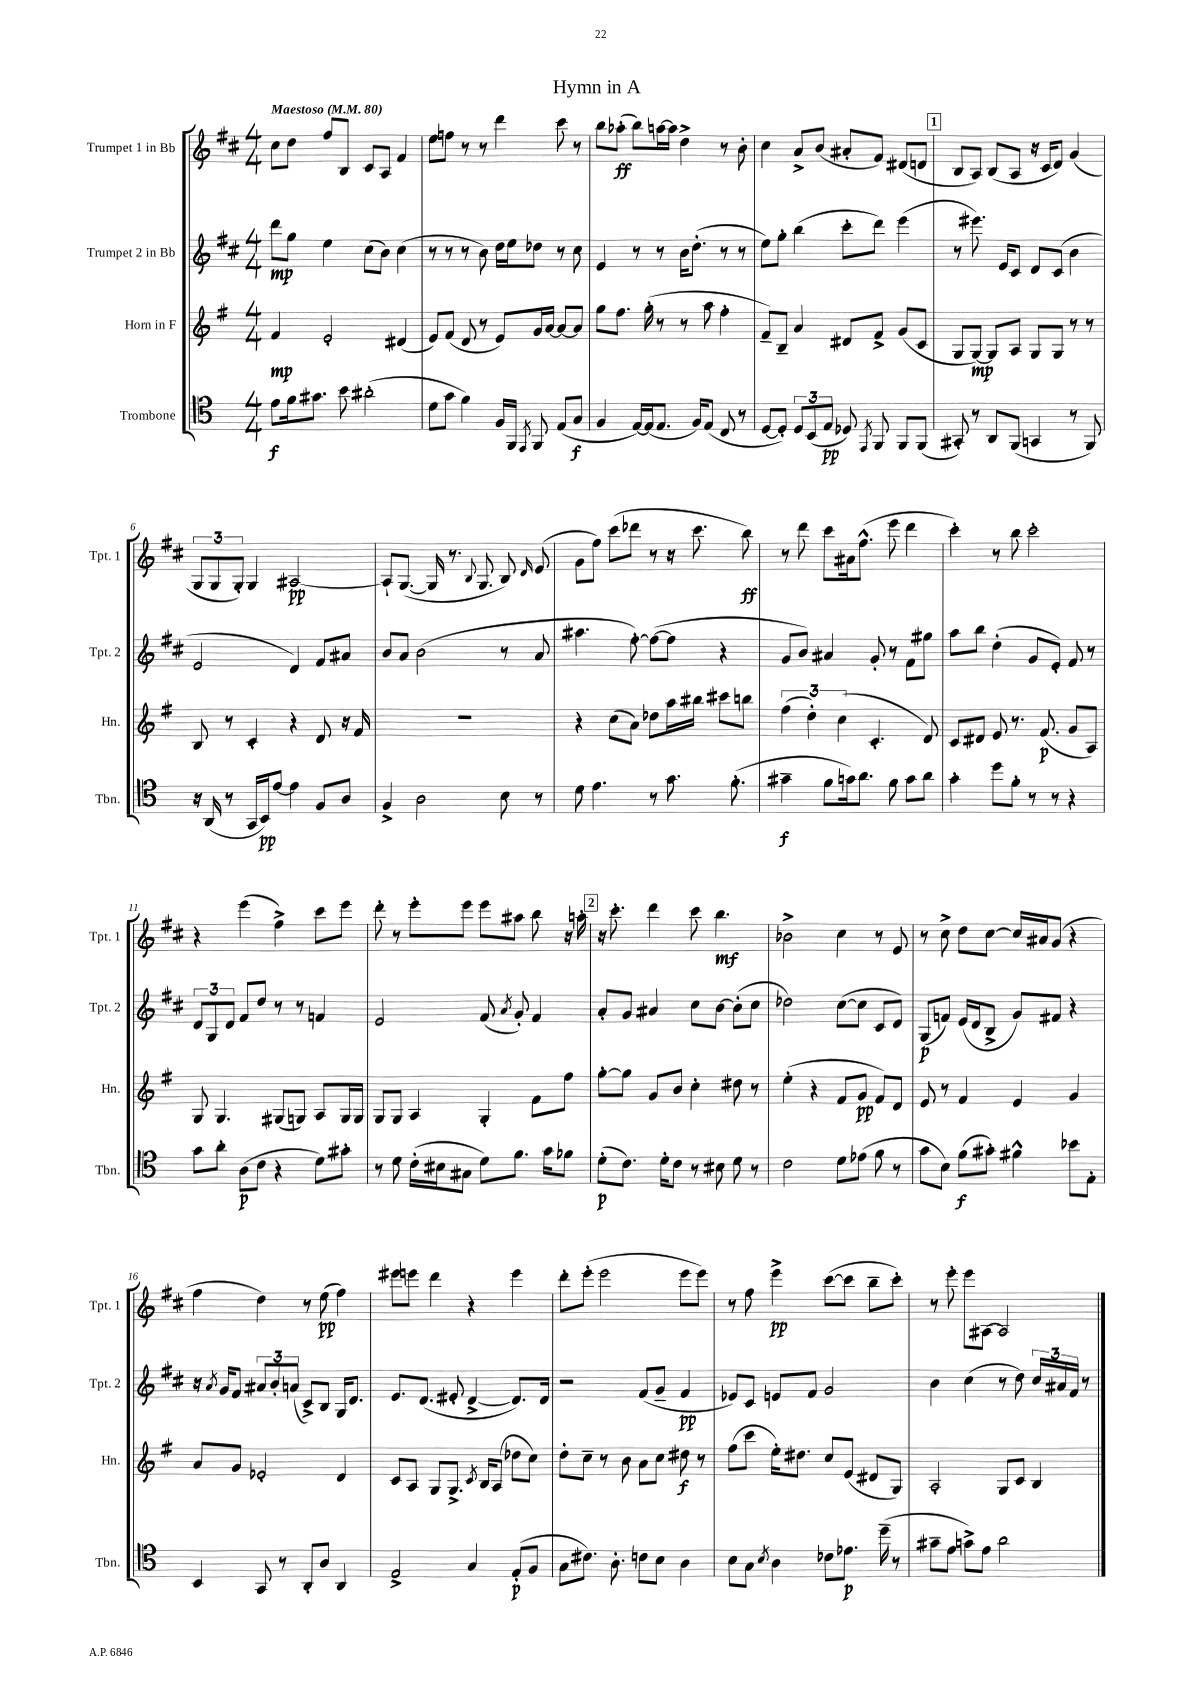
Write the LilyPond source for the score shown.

\header { title = "Hymn in A" }
<<
\new StaffGroup <<
\new Staff = "s0" \with { instrumentName = "Trumpet 1 in Bb" shortInstrumentName = "Tpt. 1" } {
    \clef treble \key d \major \numericTimeSignature \time 4/4 \tempo "Maestoso" 4 = 80
    \autoBeamOff cis''8[ d''8] fis''8[ b8] cis'8[ a8] fis'4 |
    e''8[ f''8] r8 r8 d'''4 cis'''8 r8 |
    b''8[ aes''8]-.\ff( b''8[) a''16~ a''16] d''4-> r8 b'8-. |
    cis''4 a'8[-> b'8]( ais'8[-. fis'8]) dis'8[( d'8] |
    \mark \markup { \box "1" } b8[ a8]) b8[( a8] r16 cis'16[ d'8]) g'4( |
    \tuplet 3/2 { g8[ g8 g8]-.) } g4 ais2~\pp |
    ais8[-! g8.]~( g16 r8. \appoggiatura { b8 } g8. b8) \grace { d'16 } e'8( |
    g'8[ fis''8]) cis'''8[( des'''8] r8 r16 cis'''8. b''8\ff) |
    r8 d'''8 cis'''8[ ais'16 fis''8.]-^( e'''8 d'''4 |
    cis'''4-.) r8 b''8 cis'''2-. |
    r4 e'''4( fis''4->) cis'''8[ e'''8] |
    d'''8-. r8 e'''8[-. e'''8] e'''8[ ais''8] b''8 r16 a''16-. |
    \mark \markup { \box "2" } r16 cis'''8.-. d'''4 cis'''8 b''4.\mf |
    bes'2-> cis''4 r8 e'8 |
    r8 cis''8-> d''8[ cis''8]~ cis''16[ ais'16 g'8]( r4 |
    fis''4 d''4) r8 e''8\pp( fis''4) |
    eis'''8[ e'''8] d'''4 r4 e'''4 |
    d'''8[-. e'''8]-.( e'''2 e'''8[ e'''8]) |
    r8 fis''8 e'''4->\pp cis'''8[~( cis'''8] b''8[-- cis'''8]-.) |
    r8 e'''8-. e'''8[ ais8]~ ais2 \bar "|." |
}
\new Staff = "s1" \with { instrumentName = "Trumpet 2 in Bb" shortInstrumentName = "Tpt. 2" } {
    \clef treble \key d \major \numericTimeSignature \time 4/4
    \autoBeamOff d'''8[\mp g''8] e''4 cis''8[( b'8]) cis''4( |
    r8 r8 r8 b'8) d''16[ e''16 des''8] r8 cis''8 |
    e'4 r8 r8 b'16[ d''8.]-.( r8 r8 |
    e''8[) g''8]-. b''4( cis'''8[-. d'''8]) e'''4( |
    \mark \markup { \box "1" } r8 eis'''8.) e'16[ cis'8] d'8[ cis'8]( b'4 |
    e'2 d'4) fis'8[ ais'8] |
    b'8[ a'8] b'2( r8 a'8 |
    ais''4. fis''8~-.) fis''8[~( fis''8] r4 |
    g'8[ b'8]) ais'4 g'8-. r8 fis'8[ gis''8] |
    a''8[ b''8] d''4-.( g'8[ e'8]-.) fis'8 r8 |
    \tuplet 3/2 { d'8[ g8 d'8] } fis'8[ d''8] r8 r8 f'4 |
    e'2 fis'8( \acciaccatura { a'8 } g'8-.) fis'4 |
    \mark \markup { \box "2" } a'8[-. g'8] ais'4 cis''8[ b'8]~ b'8[-.( cis''8] |
    des''2) cis''8[~( cis''8] cis'8[ d'8]) |
    g8[\p( f'8]) e'16[( d'16 b8]-> g'8[) fis'8] r4 |
    r16 \acciaccatura { a'8 } g'16[ fis'8] \tuplet 3/2 { ais'8[ b'8-. a'8]( } cis'8[->) b8] g16[ d'8.] |
    e'8.[ d'8.]( eis'8-. d'4~-> d'8.[) d'16] |
    r2 fis'8[( g'8]-- fis'4\pp |
    ees'8[) cis'8] e'8[ fis'8] g'2 |
    b'4 cis''4( r8 d''8) \tuplet 3/2 { cis''16[ ais'16 fis'16] } r8 \bar "|." |
}
\new Staff = "s2" \with { instrumentName = "Horn in F" shortInstrumentName = "Hn." } {
    \clef treble \key g \major \numericTimeSignature \time 4/4
    \autoBeamOff fis'4\mp e'2-. dis'4( |
    e'8[) fis'8]( d'8 r8 e'8[) g'16 a'16]~ a'8[~ a'8] |
    g''8[ fis''8.] g''16-.( r8 r8 a''8 fis''4-. |
    fis'8[--) b8]-- a'4 dis'8[ fis'8]-> g'8[( c'8] |
    \mark \markup { \box "1" } g8[ g8]~\mp) g8[ a8] g8[ g8] r8 r8 |
    b8 r8 c'4-. r4 d'8 r16 fis'16 |
    R1 |
    r4 c''8[( a'8]) des''8[ a''16 bis''16] cis'''8[ b''8] |
    \tuplet 3/2 { fis''4( d''4-.) c''4( } c'4.-. d'8) |
    c'8[ dis'8] e'8 r8. fis'8.\p( g'8[ a8]) |
    g8 g4. gis8[( g8]) a8[ g16 g16] |
    g8[ g8] a4 g4-. fis'8[ fis''8] |
    \mark \markup { \box "2" } g''8[~-. g''8] g'8[ b'8] c''4-. dis''8 r8 |
    e''4-.( r4 fis'8[ g'8]\pp fis'8[) d'8] |
    e'8 r8 fis'4 e'4 g'4 |
    a'8[ g'8] ees'2-. d'4 |
    c'8[ a8] g8[ g8.]-> \acciaccatura { c'8 } b16[ a8]( des''8[ c''8]) |
    d''8[-. c''8]-- r8 b'8 a'8[ c''8] dis''8\f r8 |
    fis''8[( c'''8] e''16[-.) dis''8.] c''8[ e'8]( dis'8[ g8]) |
    a2-. g8[ c'8] b4 \bar "|." |
}
\new Staff = "s3" \with { instrumentName = "Trombone" shortInstrumentName = "Tbn." } {
    \clef tenor \key c \major \numericTimeSignature \time 4/4
    \autoBeamOff e'8[\f f'16 gis'8.] b'8 ais'2-.( |
    d'8[ g'8] f'4) f16[ f,16] \acciaccatura { e,8 } f,8 e8[( g8]\f |
    f4 e16[~) e16( e8.] f16[) e8]( c8 r8 |
    d8[~ d8]-.) \tuplet 3/2 { d8[ b,8( e8]\pp } des8) \acciaccatura { e,8 } f,8 f,8[ f,8]( |
    \mark \markup { \box "1" } gis,8-.) r8 a,8[ f,8]( g,4 r8 f,8) |
    r16 a,16( r8 g,16[ b,16\pp) e'8]~ e'4 f8[ a8] |
    f4-> a2 b8 r8 |
    d'8 e'4. r8 g'8. f'8.-.( |
    gis'4--\f f'8[ g'16) a'8.] f'8 g'8[ a'8] |
    g'4-. d''8[ f'8]-. r8 r8 r4 |
    g'8[ a'8]-. a8[\p( c'8] r4 d'8[) gis'8]-. |
    r8 d'8 c'16[-.( bis16 gis8] d'8[) f'8.] g'16[ fes'8] |
    \mark \markup { \box "2" } d'8[-.\p( c'8.]) d'16[-. c'8] r8 bis8 d'8 r8 |
    c'2 d'8[ ees'8]( f'8 r8 |
    g'8[ b8]) f'8[\f( gis'8]-.) fis'4-^ bes'8[ e8]-. |
    b,4 g,8 r8 a,8[-. a8] a,4 |
    e2-> g4 e8[-.\p( f8] |
    g8[ cis'8.]) a8.-. c'8[ b8] a4 |
    b8[ g8] \acciaccatura { b8 } a4 ces'8[ ees'8.]\p d''16--( r8 |
    gis'8[-- e'8] g'8[->) e'8] a'2 \bar "|." |
}
>>
>>
